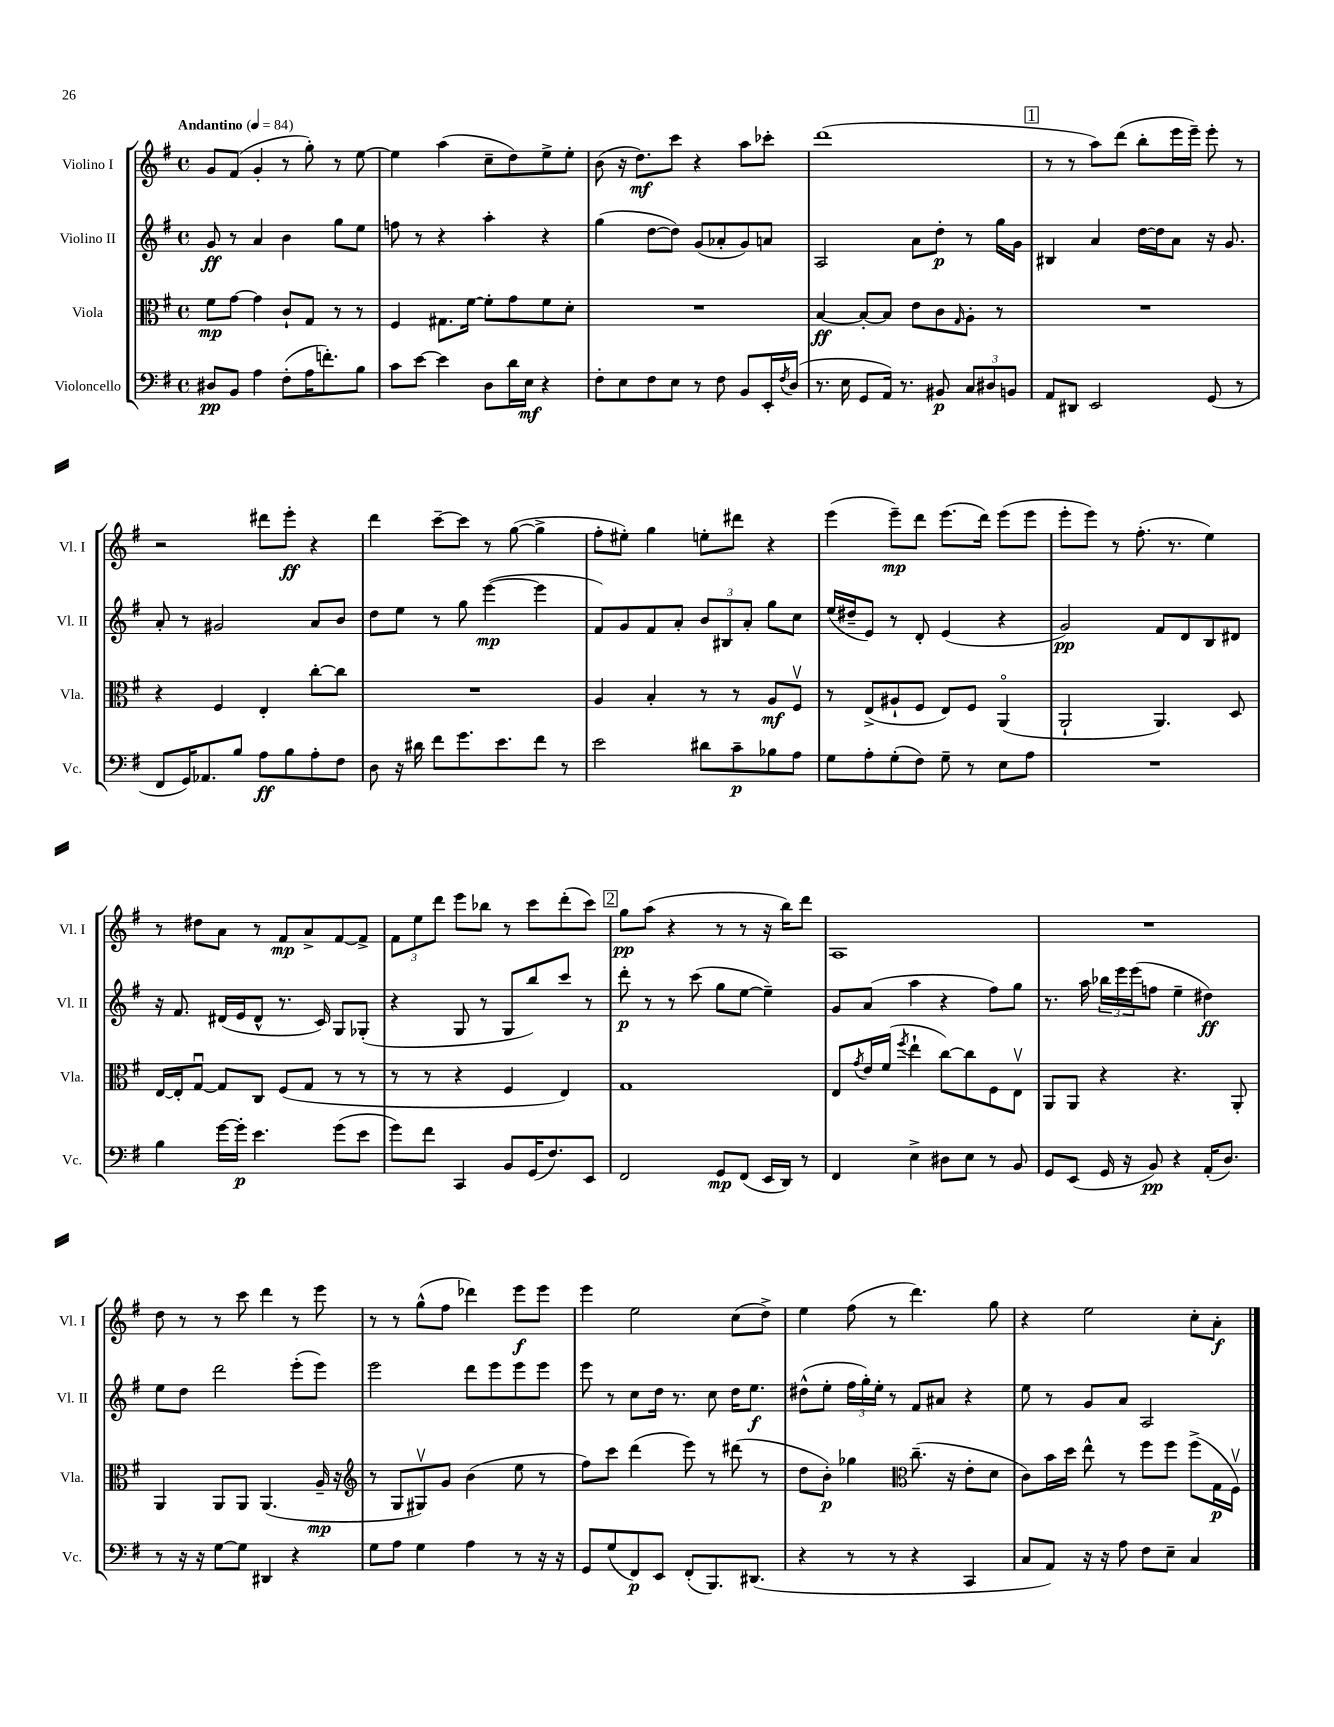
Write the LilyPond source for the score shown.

<<
\new StaffGroup <<
\new Staff = "s0" \with { instrumentName = "Violino I" shortInstrumentName = "Vl. I" } {
    \clef treble \key g \major \defaultTimeSignature \time 4/4 \tempo "Andantino" 4 = 84
    g'8 fis'8( g'4-. r8 g''8-.) r8 e''8~ |
    e''4 a''4( c''8-- d''8) e''8-> e''8-. |
    b'8( r16 d''8.\mf) c'''8 r4 a''8 ces'''8-. |
    d'''1( |
    \mark \markup { \box "1" } r8 r8 a''8) d'''8( b''8-. e'''16 e'''16--) e'''8-. r8 |
    r2 dis'''8 e'''8-.\ff r4 |
    d'''4 c'''8~-- c'''8 r8 g''8~( g''4-> |
    fis''8-. eis''8-.) g''4 e''8-. dis'''8 r4 |
    e'''4( e'''8--\mp) d'''8 e'''8.( d'''16) e'''8( e'''8 |
    e'''8-. e'''8) r8 fis''8.-.( r8. e''4) |
    r8 dis''8 a'8 r8 fis'8\mp a'8-> fis'8~ fis'8-> |
    \tuplet 3/2 { fis'8 e''8 d'''8 } e'''8 bes''8 r8 c'''8 d'''8-.( c'''8) |
    \mark \markup { \box "2" } g''8\pp a''8( r4 r8 r8 r16 b''16) d'''8 |
    a1 |
    R1 |
    d''8 r8 r8 c'''8 d'''4 r8 e'''8 |
    r8 r8 g''8-^( fis''8 des'''4) e'''8\f e'''8 |
    e'''4 e''2 c''8( d''8->) |
    e''4 fis''8( r8 d'''4.) g''8 |
    r4 e''2 c''8-. a'8-.\f \bar "|." |
}
\new Staff = "s1" \with { instrumentName = "Violino II" shortInstrumentName = "Vl. II" } {
    \clef treble \key g \major \defaultTimeSignature \time 4/4
    g'8\ff r8 a'4 b'4 g''8 e''8 |
    f''8 r8 r4 a''4-. r4 |
    g''4( d''8~ d''8) g'8( aes'8-. g'8) a'8 |
    a2 a'8 d''8-.\p r8 g''16 g'16 |
    \mark \markup { \box "1" } bis4 a'4 d''16~ d''16 a'8 r16 g'8. |
    a'8-. r8 gis'2 a'8 b'8 |
    d''8 e''8 r8 g''8 e'''4~\mp( e'''4 |
    fis'8) g'8 fis'8 a'8-. \tuplet 3/2 { b'8 bis8 a'8-. } g''8 c''8 |
    e''16( dis''16-- e'8) r8 d'8-. e'4( r4 |
    g'2\pp) fis'8 d'8 b8 dis'8 |
    r16 fis'8. dis'16( e'16 dis'8-^ r8. c'16) g8 ges8-.( |
    r4 g8 r8 g8 b''8) c'''8 r8 |
    \mark \markup { \box "2" } d'''8-.\p r8 r8 c'''8( g''8 e''8~ e''4--) |
    g'8 a'8( a''4 r4 fis''8) g''8 |
    r8. a''16 \tuplet 3/2 { bes''16 e'''16 e'''16( } f''8 e''4-- dis''4\ff) |
    e''8 d''8 d'''2 e'''8-.( e'''8) |
    e'''2 d'''8 e'''8 e'''8 e'''8 |
    e'''8 r8 c''8 d''16 r8. c''8 d''16 e''8.\f |
    dis''8-^( e''8-. \tuplet 3/2 { fis''16 g''16-.) e''16-. } r8 fis'8 ais'8 r4 |
    e''8 r8 g'8 a'8 a2 \bar "|." |
}
\new Staff = "s2" \with { instrumentName = "Viola" shortInstrumentName = "Vla." } {
    \clef alto \key g \major \defaultTimeSignature \time 4/4
    fis'8\mp g'8~ g'4 c'8-! g8 r8 r8 |
    fis4 gis8. fis'16~ fis'8-. g'8 fis'8 d'8-. |
    R1 |
    b4~\ff b8~-. b8 e'8 c'8 \grace { g16 } a8-. r8 |
    \mark \markup { \box "1" } R1 |
    r4 fis4 e4-. c''8~-. c''8 |
    R1 |
    a4 b4-. r8 r8 a8\mf fis8\upbow |
    r8 e8->( ais8-! fis8 e8) fis8 a,4\flageolet( |
    a,2-! a,4.) d8 |
    e16~ e16-. g8~\downbow g8 c8 fis8( g8 r8 r8 |
    r8 r8 r4 fis4 e4) |
    \mark \markup { \box "2" } g1 |
    e8 \acciaccatura { g'8 } e'16 fis'16( \acciaccatura { fis''8 } e''4-! c''8~) c''8 fis8 e8\upbow |
    a,8 a,8 r4 r4. a,8-. |
    a,4 a,8 a,8 a,4.( a16--\mp r16 |
    \clef treble r8 g8 gis8\upbow) g'8 b'4( e''8 r8 |
    fis''8) c'''8 d'''4( e'''8) r8 dis'''8( r8 |
    d''8 b'8-.\p) ges''4 \clef alto c''8.--( r16 e'8-. d'8 |
    c'8) b'16 d''16 e''8-^ r8 fis''8 fis''8 fis''8->( g16\p fis16\upbow) \bar "|." |
}
\new Staff = "s3" \with { instrumentName = "Violoncello" shortInstrumentName = "Vc." } {
    \clef bass \key g \major \defaultTimeSignature \time 4/4
    dis8\pp b,8 a4 fis8-.( a16 f'8.-.) b8 |
    c'8 e'8~ e'4 d8 d'16 e16\mf r4 |
    fis8-. e8 fis8 e8 r8 fis8 b,8 e,16-. \acciaccatura { fis8 } d16( |
    r8. e16 g,8 a,16) r8. bis,8\p \tuplet 3/2 { c8 dis8 b,8 } |
    \mark \markup { \box "1" } a,8 dis,8 e,2 g,8( r8 |
    fis,8 g,16) aes,8. b8 a8\ff b8 a8-. fis8 |
    d8 r16 dis'16 fis'8 g'8. e'8. fis'8 r8 |
    e'2 dis'8 c'8--\p bes8 a8 |
    g8 a8-. g8-.( fis8) g8-- r8 e8 a8 |
    R1 |
    b4 g'16~ g'16-.\p e'4. g'8( e'8 |
    g'8) fis'8 c,4 b,8 g,16( fis8.) e,8 |
    \mark \markup { \box "2" } fis,2 g,8\mp fis,8( e,16 d,16) r8 |
    fis,4 e4-> dis8 e8 r8 b,8 |
    g,8 e,8( g,16 r16 b,8\pp) r4 a,16-.( d8.) |
    r8 r16 r16 g8~ g8 dis,4 r4 |
    g8 a8 g4 a4 r8 r16 r16 |
    g,8 g8( fis,8\p) e,8 fis,8-.( b,,8.) dis,8.( |
    r4 r8 r8 r4 c,4 |
    c8 a,8) r16 r16 a8 fis8 e8-- c4 \bar "|." |
}
>>
>>
\layout { \context { \Score \remove "Bar_number_engraver" } }
